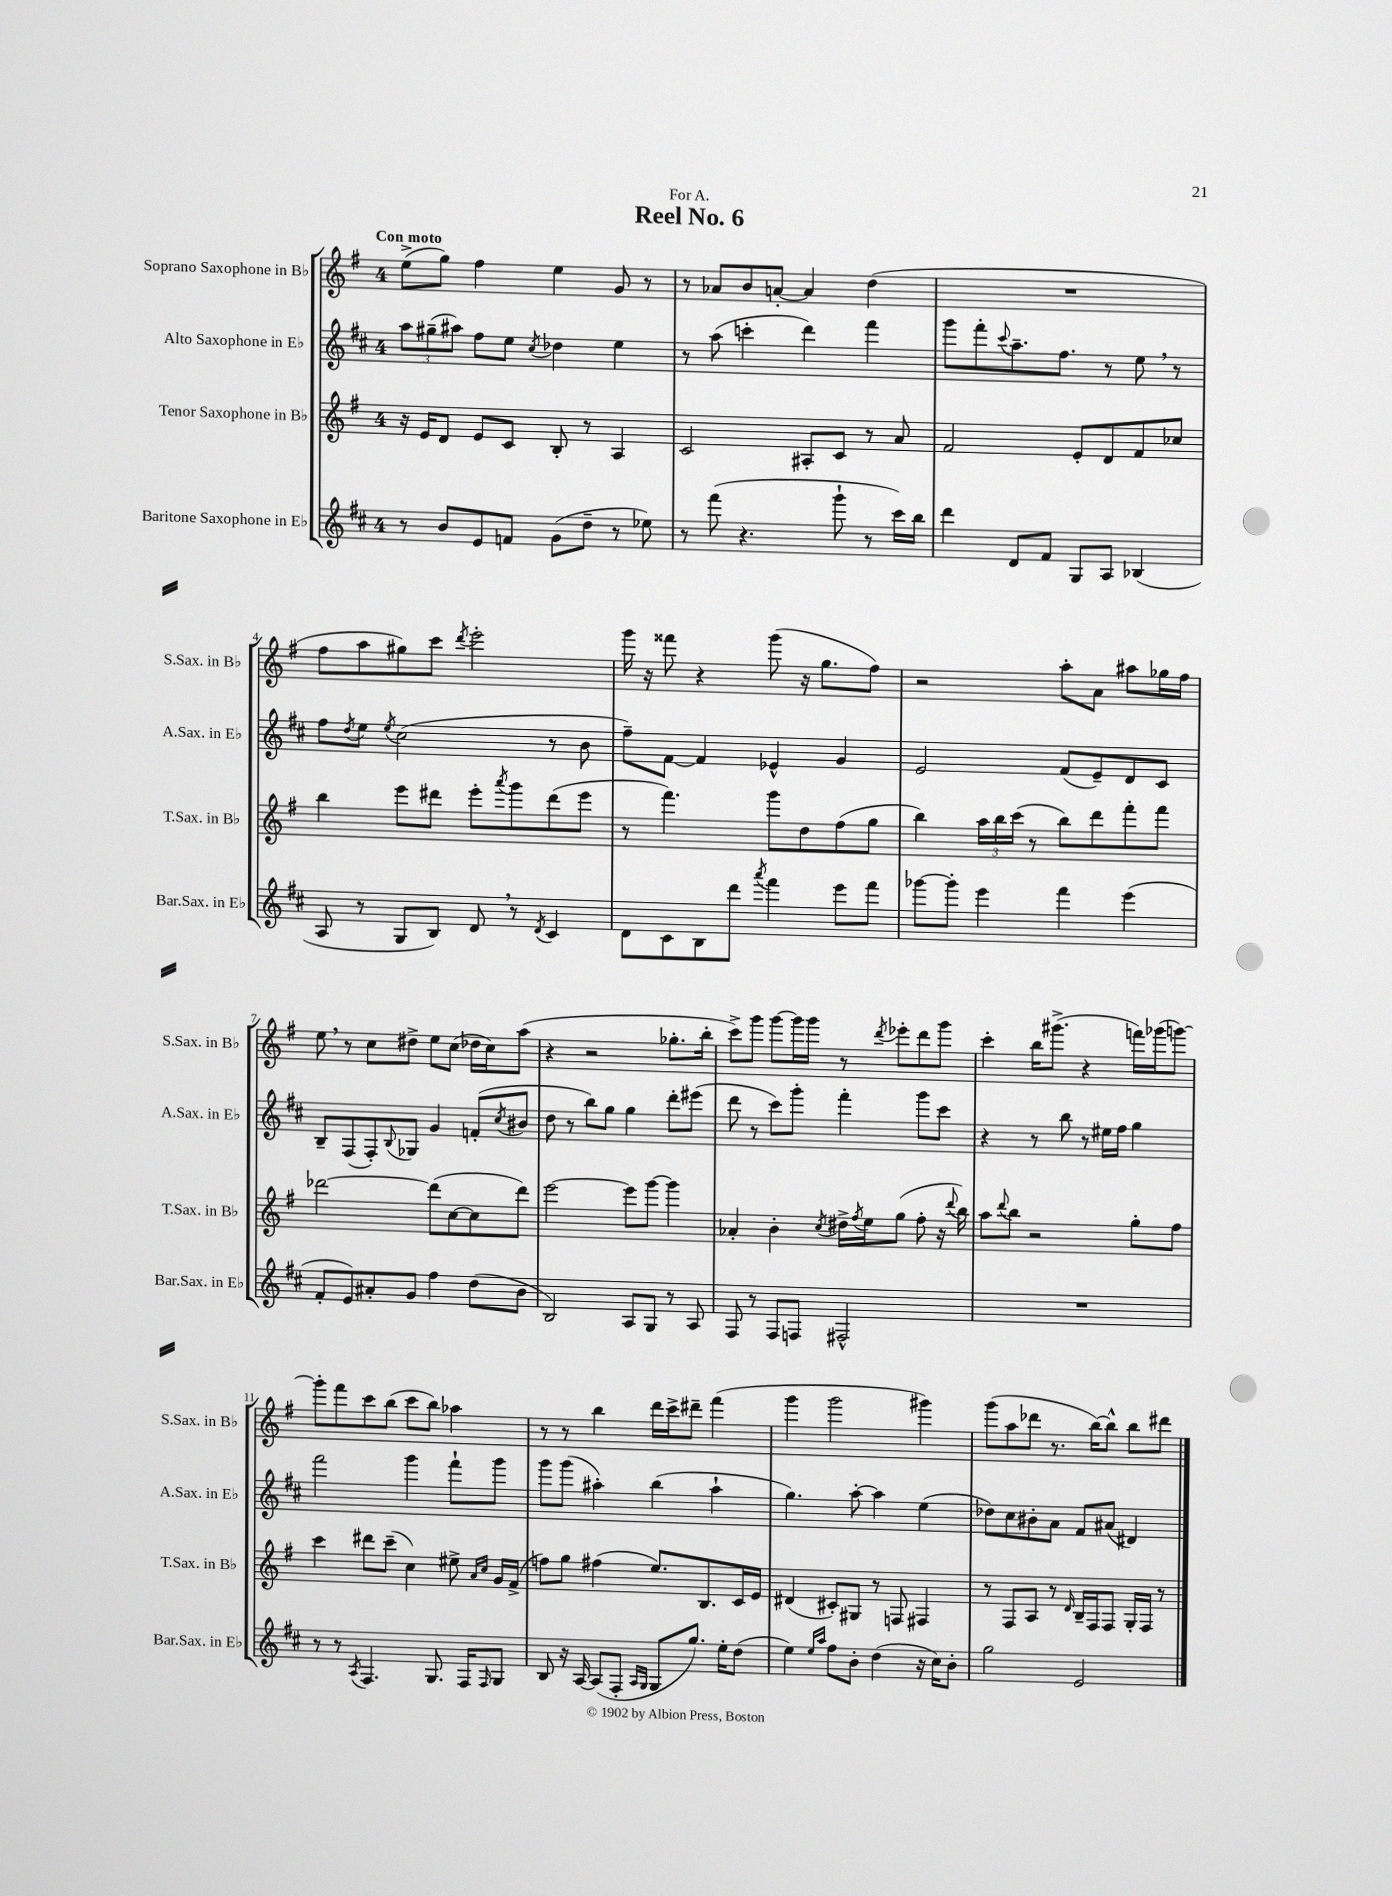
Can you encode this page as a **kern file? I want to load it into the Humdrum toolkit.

**kern	**kern	**kern	**kern
*part4	*part3	*part2	*part1
*staff4	*staff3	*staff2	*staff1
*I"Baritone Saxophone in E♭	*I"Tenor Saxophone in B♭	*I"Alto Saxophone in E♭	*I"Soprano Saxophone in B♭
*I'Bar.Sax. in E♭	*I'T.Sax. in B♭	*I'A.Sax. in E♭	*I'S.Sax. in B♭
*clefG2	*clefG2	*clefG2	*clefG2
*k[f#c#]	*k[f#]	*k[f#c#]	*k[f#]
*M4/4	*M4/4	*M4/4	*M4/4
=1	=1	=1	=1
!	!	!	!LO:TX:a:B:t=Con moto
8r	16r	12aa\L	(8ee^\L
.	16e/KL	.	.
.	.	(12gg#X~\	.
8b/L	8d/J	.	8gg\J)
.	.	12aa#X\J)	.
8e/	8e/L	8ff#\L	4ff#\
8fn/J	8c/J	8ee\J	.
.	.	8qcc#/	.
(8g\L	8B'/	4dd-X\	4ee\
8dd~\J	8r	.	.
8r	4A/	4ee\	8g/
8ee-X\)	.	.	8r
=2	=2	=2	=2
8r	2c/	8r	8r
(8fff#\	.	(8aa\	8a-X/L
4.r	.	4cccn'\	8b/
.	.	.	[8an'/J
.	8A#X'/L	4ddd\)	4a/]
8ggg`\	8c/J	.	.
8r	8r	4fff#\	(4dd\
16ccc#\LL)	8a/	.	.
16bb\JJ	.	.	.
=3	=3	=3	=3
4ddd\	2f#/	8ggg\L	1r
.	.	8fff#'\	.
.	.	8qqccc#/	.
8d/L	.	8.aa~\	.
8f#/J	.	.	.
.	.	8.ff#\J	.
8G/L	8e'/L	.	.
8A/J	8d/	8r	.
(4B-X/	8f#/	8ee,\	.
.	8cc-X/J	8r	.
!!LO:LB:g=z
=4	=4	=4	=4
8A/	4bb\	8ff#\L	8ff#\L
.	.	8qdd/	.
8r	.	8ee\J	8aa\
.	.	8qee/	.
8G/L	8eee\L	(2cc#\	8gg#X\)
8B/J)	8ddd#X\J	.	8ccc\J
.	.	.	8qddd/
8d,/	8eee'\L	.	2eee'\
.	8qaaa/	.	.
8r	8ggg\	.	.
8qd/	.	.	.
4c#/	(8ddd#\	8r	.
.	8eee\J	8b\	.
=5	=5	=5	=5
8d\L	8r	8ff#~\L)	16ggg\
.	.	.	16r
8c#\	4.fff#\)	[8f#\J	8fff##X\
8B\	.	4f#/]	4r
8ddd\J	.	.	.
8qaaa/	.	.	.
4fff#\	8ggg\L	4e-X^^/	(8ggg\
.	8dd\	.	16r
.	.	.	8.gg\L
8eee\L	(8ff#\	4g/	.
8fff#\J	8gg\J	.	8ff#\J)
=6	=6	=6	=6
[8ggg-X\L	4bb\)	2e/	2r
8ggg-'\J]	.	.	.
4eee\	24aa\LL	.	.
.	24bb\	.	.
.	(24ccc\JJ	.	.
.	8r	.	.
4fff#\	8bb\L)	(8f#/L	8aa'\L
.	8ddd\	8e~/)	8a\J
(4eee\	8fff#'\	8d/	8aa#X\L
.	8fff#\J	8c#/J	16gg-X\L
.	.	.	16ff#\JJ
!!LO:LB:g=z
=7	=7	=7	=7
8f#'/L	[2ddd-X\	8B~/L	8ee,\
8e/)	.	(8F#/	8r
8a#X'/	.	8F#'/)	8cc\L
.	.	8qqB/	.
8g/J	.	8G-X/J	8dd#X^\J
4ff#\	(8ddd-\L]	4g/	8ee\L
.	[8cc\	.	(8cc\J
(8dd\L	8cc\]	(8fn'/L	16dd-X\LL
.	.	.	16cc\J)
.	.	8qcc#/	.
8b\J	8ddd-\J)	8b#X/J	(8aa\J
=8	=8	=8	=8
2B/)	[2eee\	8dd\	4r
.	.	8r	.
.	.	8bb\L)	2r
.	.	8gg\J	.
8A/L	8eee\L]	4gg\	.
8G/J	[8ggg\J	.	.
8r	4ggg\]	8ddd'\L	8.gg-X'\L
8A/	.	(8eee#X\J	.
.	.	.	16bb'\Jk
=9	=9	=9	=9
8F#/	4a-X'/	8ddd\	8ccc^\L)
8r	.	8r	8ggg\J
8F#/L	4b'\	8ccc#\L)	[8ggg\L
8Fn/J	.	8ggg'\J	16ggg\L]
.	.	.	16ggg\JJ
.	8qcc/	.	.
2F#X^^/	16dd#X^\LL	4fff#'\	8r
.	8qff#/	.	.
.	16ee\J	.	.
.	.	.	8qddd/
.	(8gg\J	.	8eee-X'\L
.	8ff#'\	8ggg\L	8ddd\
.	16r	8ccc#\J	8ggg\J
.	8qqddd/	.	.
.	16bb\)	.	.
=10	=10	=10	=10
1r	8aa\L	4r	4ccc'\
.	8qqddd/	.	.
.	8bb\J	.	.
.	2r	8r	16bb\KL
.	.	.	(8.ggg#X^\J
.	.	8bb\	.
.	.	8r	4r
.	.	16ee#X\LL	.
.	.	16ff#\JJ	.
.	8gg'\L	4gg\	16fffn\LL)
.	.	.	(16ggg-X\J
.	8ff#\J	.	[8gggn\J)
!!LO:LB:g=z
=11	=11	=11	=11
8r	4ccc\	2fff#\	8ggg'\L]
8r	.	.	8fff#\
8qA/	.	.	.
4.F#/	8ddd#X\L	.	8ccc\
.	(8ccc~\J	.	(8bb\J
.	4cc\)	4ggg\	8ccc\L
8.G/	.	.	8bb\J)
.	8ee#X^\	8fff#`\L	4aa-X\
16F#/KL	.	.	.
.	16qqa/LL	.	.
16qqF#/	16qqcc/JJ	.	.
8G/J	16g/LL	8ggg\J	.
.	(16f#^/JJ	.	.
=12	=12	=12	=12
8B/	8ffn\L)	8ggg\L	8r
16r	8gg\J	(8ggg\J	8r
[16A/	.	.	.
(8A/L]	(4ff#X\	4aa#X'\)	4bb\
8F#'/J	.	.	.
16qqA/LL	.	.	.
16qqG/JJ	.	.	.
8G/L	8.ee/L)	(4bb\	16ddd\LL
.	.	.	16ccc^\J
8.gg/J)	.	.	8ddd#X~\J
.	8.B/	.	.
.	.	4aa#`\	(4fff#\
16ee'\KL	.	.	.
(8dd\J	16c/L	.	.
.	16e/JJ	.	.
=13	=13	=13	=13
4ee\)	(4d#X/	4.gg\)	4ggg\
16qqee/LL	.	.	.
16qqaa/JJ	.	.	.
8ff#\L	8c#X'/L)	.	2ggg\
8b'\J	8G#X/J	[8aa'\	.
(4dd\	8r	4aa\]	.
.	8Fn/	.	.
16r	4F#X/	(4ee\	4ggg#X\)
16cc#\KL)	.	.	.
8b'\J	.	.	.
=14	=14	=14	=14
2gg\	8r	8dd-X\L)	(8ggg\L
.	8F#/L	8cc#\	8aa\
.	8A/J	8b#X'\	8ddd-X\J
.	8r	8a\J	8.r
.	16qqd/	.	.
2e/	16B~/LL	8f#/L	.
.	16F#/J	.	[16bb\KL)
.	8F#/J	(8a#X/J	8bb^^\J]
.	16G'/LL	4d#X/)	8bb\L
.	16F#/JJ	.	.
.	8r	.	8ddd#X\J
==	==	==	==
*-	*-	*-	*-
